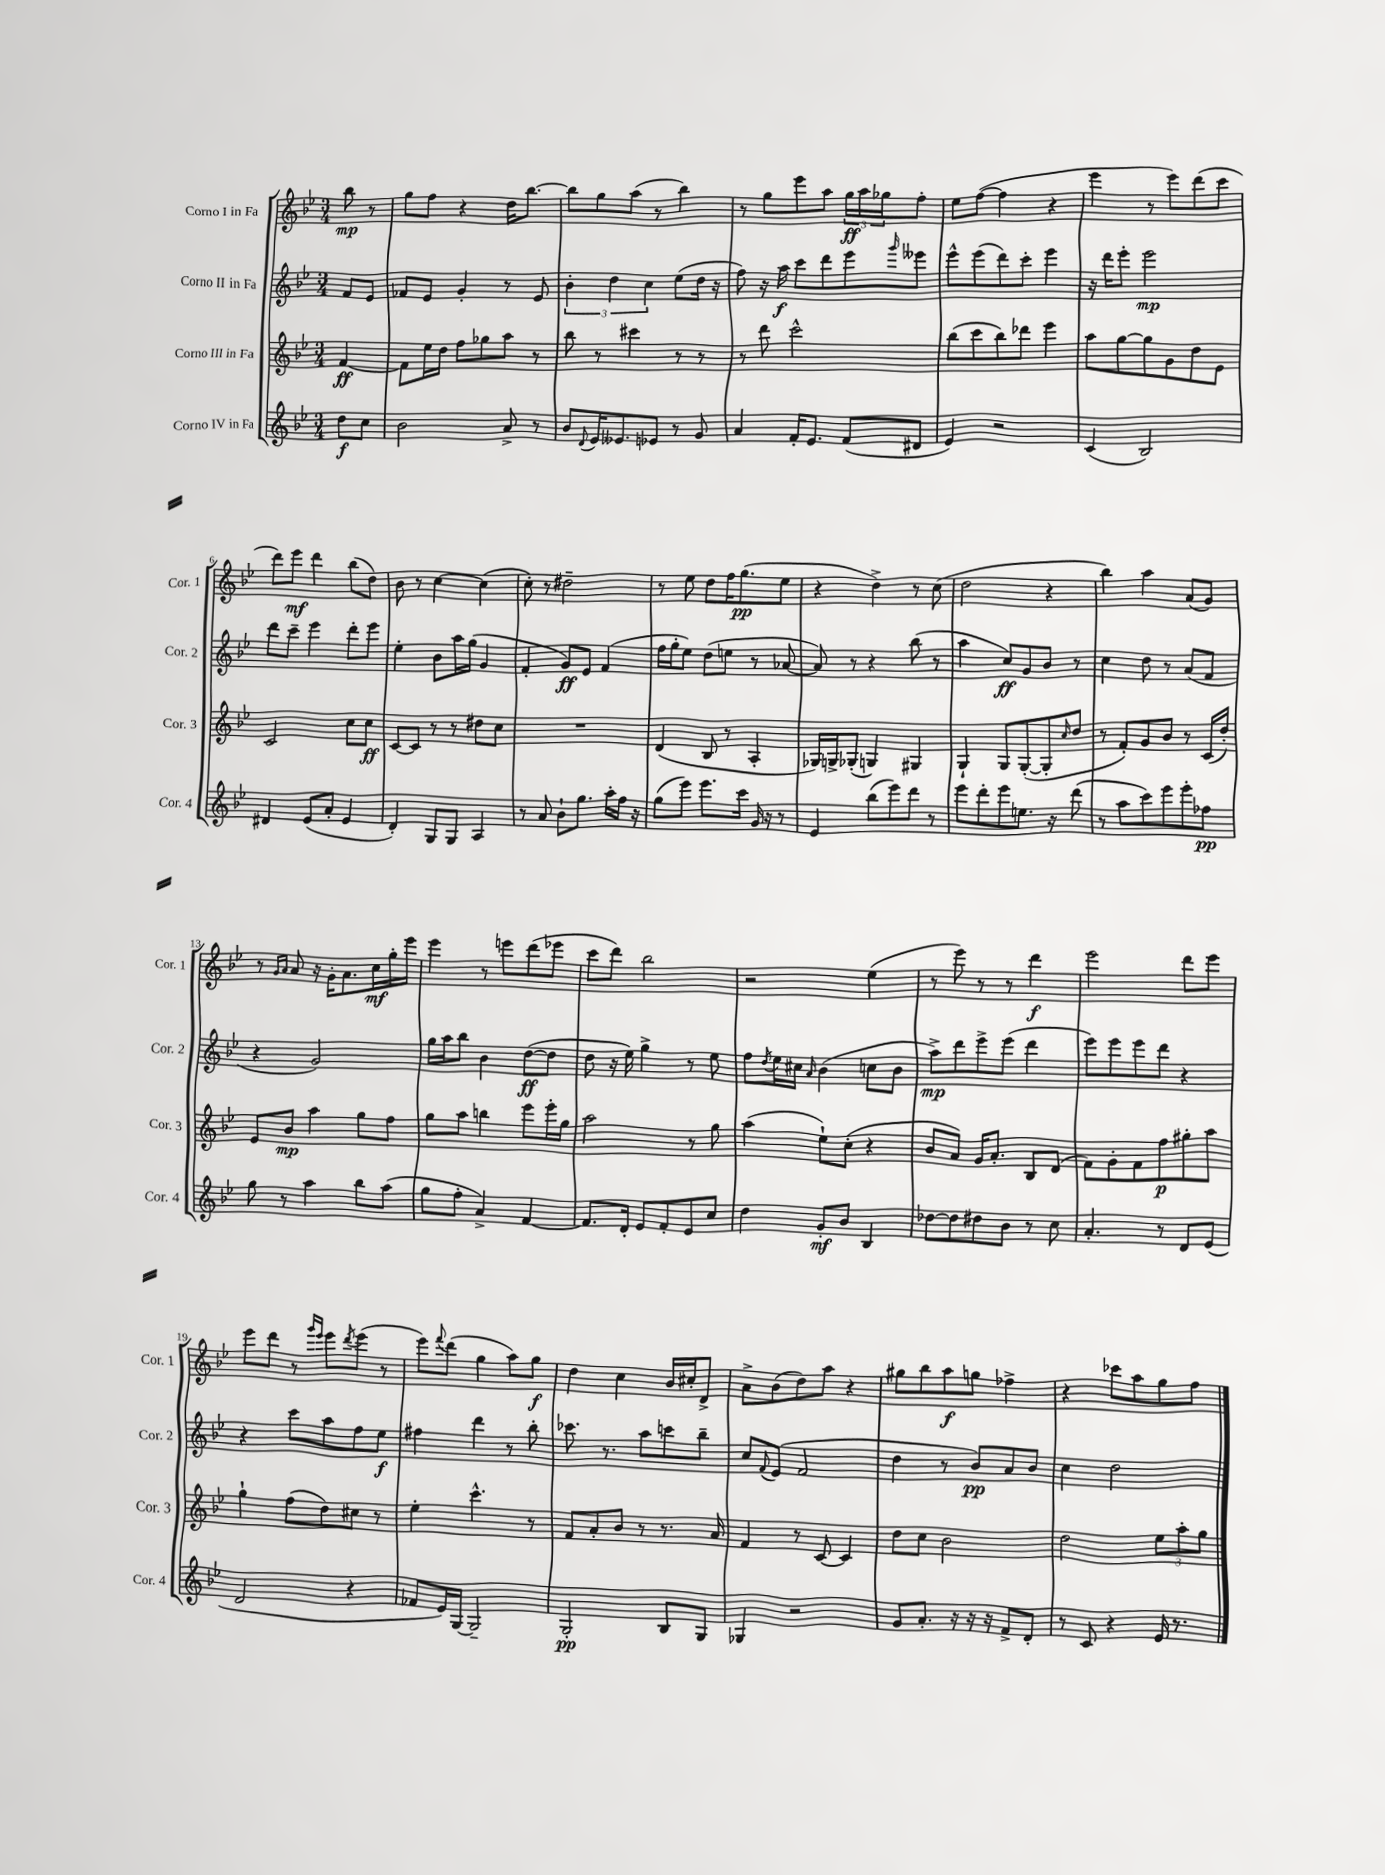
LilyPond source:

<<
\new StaffGroup <<
\new Staff = "s0" \with { instrumentName = "Corno I in Fa" shortInstrumentName = "Cor. 1" } {
    \clef treble \key bes \major \numericTimeSignature \time 3/4 \partial 4
    bes''8\mp r8 |
    g''8 f''8 r4 d''16 bes''8.~ |
    bes''8 g''8 a''8( r8 bes''4) |
    r8 g''8 ees'''8 a''8 \tuplet 3/2 { g''16\ff a''16 ges''16 } f''8-. |
    ees''8 f''8~( f''4 r4 |
    ees'''4 r8 ees'''8) d'''8( c'''8 |
    d'''8) ees'''8\mf d'''4 bes''8( d''8) |
    bes'8 r8 c''4~ c''4( |
    c''8-.) r8 dis''2-- |
    r8 ees''8 d''8 f''16 g''8.\pp( ees''8 |
    r4 d''4->) r8 c''8( |
    d''2 r4 |
    bes''4) a''4 a'8( g'8) |
    r8 \grace { g'16 a'16 } a'8 r16 g'16-. a'8. c''16\mf g''16-. ees'''16 |
    ees'''4 r8 e'''8 d'''8( ees'''8 |
    c'''8 d'''8) bes''2 |
    r2 ees''4( |
    r8 ees'''8) r8 r8 d'''4\f |
    ees'''2 d'''8 ees'''8 |
    ees'''8 d'''8 r8 \grace { g'''16 ees'''16 } ees'''8 \acciaccatura { d'''8 } ees'''8( r8 |
    ees'''8) \appoggiatura { f'''8 } d'''8( g''4 a''8) g''8\f |
    d''4 c''4 bes'16 cis''16-. d'8-> |
    a'8-> bes'8( d''8) a''8 r4 |
    gis''8 bes''8 a''8\f g''8 fes''4-> |
    r4 ces'''8 a''8 g''8 f''8 \bar "|." |
}
\new Staff = "s1" \with { instrumentName = "Corno II in Fa" shortInstrumentName = "Cor. 2" } {
    \clef treble \key bes \major \numericTimeSignature \time 3/4 \partial 4
    f'8 ees'8 |
    fes'8 ees'8 g'4-. r8 ees'8 |
    \tuplet 3/2 { bes'4-. d''4 c''4 } ees''8( d''16 r16 |
    f''8) r16 a''16\f c'''8 d'''8 ees'''8 \grace { g'''16 } eeses'''8 |
    ees'''8-^ ees'''8( d'''8) c'''8-. ees'''4 |
    r16 d'''16 ees'''8-. ees'''2\mp |
    d'''8 c'''8-- ees'''4 d'''8-. ees'''8 |
    ees''4-. bes'8 a''16 g''16( g'4 |
    f'4-. g'8\ff) ees'8 f'4( |
    f''16 g''16-. ees''8) d''8( e''8 r8 aes'8~ |
    aes'8) r8 r4 bes''8( r8 |
    a''4 c''8\ff) g'8 bes'8 r8 |
    c''4 d''8 r8 a'8( f'8 |
    r4 g'2) |
    g''16 a''16 bes''8 bes'4 d''8~\ff( d''8 |
    d''8 r16 ees''16) g''4-> r8 ees''8 |
    f''8 \acciaccatura { d''8 } ees''16 cis''16 \grace { a'16 } bes'4( c''8 bes'8 |
    a''8->\mp) d'''8 ees'''8-> ees'''8( d'''4 |
    ees'''8) ees'''8 ees'''8 d'''8 r4 |
    r4 c'''8 a''8 f''8 ees''8\f |
    fis''4 d'''4 r8 bes''8-. |
    ces'''8. r8. a''8 c'''8 bes''8-- |
    c''8 \appoggiatura { f'8 } ees'8( f'2 |
    d''4 r8 bes'8\pp) a'8 bes'8 |
    c''4 d''2 \bar "|." |
}
\new Staff = "s2" \with { instrumentName = "Corno III in Fa" shortInstrumentName = "Cor. 3" } {
    \clef treble \key bes \major \numericTimeSignature \time 3/4 \partial 4
    f'4~\ff |
    f'8 ees''16 d''16 f''8 ges''8 a''8 r8 |
    bes''8 r8 cis'''4 r8 r8 |
    r8 d'''8 c'''2-^ |
    bes''8( c'''8 bes''8) des'''8 ees'''4 |
    a''8 g''8~ g''8 g'8 d''8 ees'8 |
    c'2 c''8 c''8\ff |
    c'8~ c'8 r8 r8 dis''8 c''8 |
    R2. |
    d'4( bes8 r8 a4-. |
    ges16) g16-> ges8-.( g4) gis4 |
    g4-! g8 g8~-.( g8-. \grace { c''16 } d''8 |
    r8 f'8-.) g'8 bes'8 r8 c'16( d''16-.) |
    ees'8 bes'8\mp a''4 g''8 f''8 |
    g''8 a''8 b''4 ees'''8 ees'''16-. g''16 |
    a''2 r8 g''8 |
    a''4( ees''8-!) c''8-.( r4 |
    bes'8 a'8) g'16 a'8.-. bes8 d'8( |
    f'8) g'8-. f'8 f''8\p gis''8-. a''8 |
    g''4-! f''8( d''8) cis''8 r8 |
    ees''4-. c'''4.-^ r8 |
    f'8 a'8-. bes'8 r8 r8. a'16 |
    f'4 r8 c'8~ c'4 |
    d''8 c''8 bes'2 |
    d''2 \tuplet 3/2 { ees''8 a''8-. g''8 } \bar "|." |
}
\new Staff = "s3" \with { instrumentName = "Corno IV in Fa" shortInstrumentName = "Cor. 4" } {
    \clef treble \key bes \major \numericTimeSignature \time 3/4 \partial 4
    d''8\f c''8 |
    bes'2 a'8-> r8 |
    bes'8 \appoggiatura { d'8 } ees'16 eeses'8. ees'8 r8 g'8 |
    a'4 f'16-. ees'8. f'8( dis'8 |
    ees'4) r2 |
    c'4( bes2) |
    dis'4 ees'8( a'8-. ees'4 |
    d'4-.) g8 g8 a4 |
    r8 a'8 bes'8-! g''8. a''16-. f''16 r16 |
    g''8( ees'''8) ees'''8. c'''16 g'16 r16 r8 |
    ees'4 bes''8( ees'''8) d'''8 r8 |
    ees'''8 d'''8-. ees'''8 e''8. r16 d'''8( |
    r8 a''8 c'''8) ees'''8 ees'''8-. fes''8\pp |
    g''8 r8 a''4 bes''8 a''8( |
    g''8 f''8-. a'4->) f'4~ |
    f'8. d'16-. ees'8 f'8-. ees'8 c''8 |
    d''4 g'8-.\mf bes'8 bes4 |
    des''8~ des''8 dis''8 bes'8 r8 c''8 |
    a'4.-. r8 d'8 ees'8( |
    d'2 r4 |
    fes'8 ees'16) g16~ g2-- |
    g2-.\pp bes8 g8 |
    ges4 r2 |
    g'8 a'8.-. r16 r16 r16 f'8-> d'8-. |
    r8 c'8 r4 ees'16 r8. \bar "|." |
}
>>
>>
